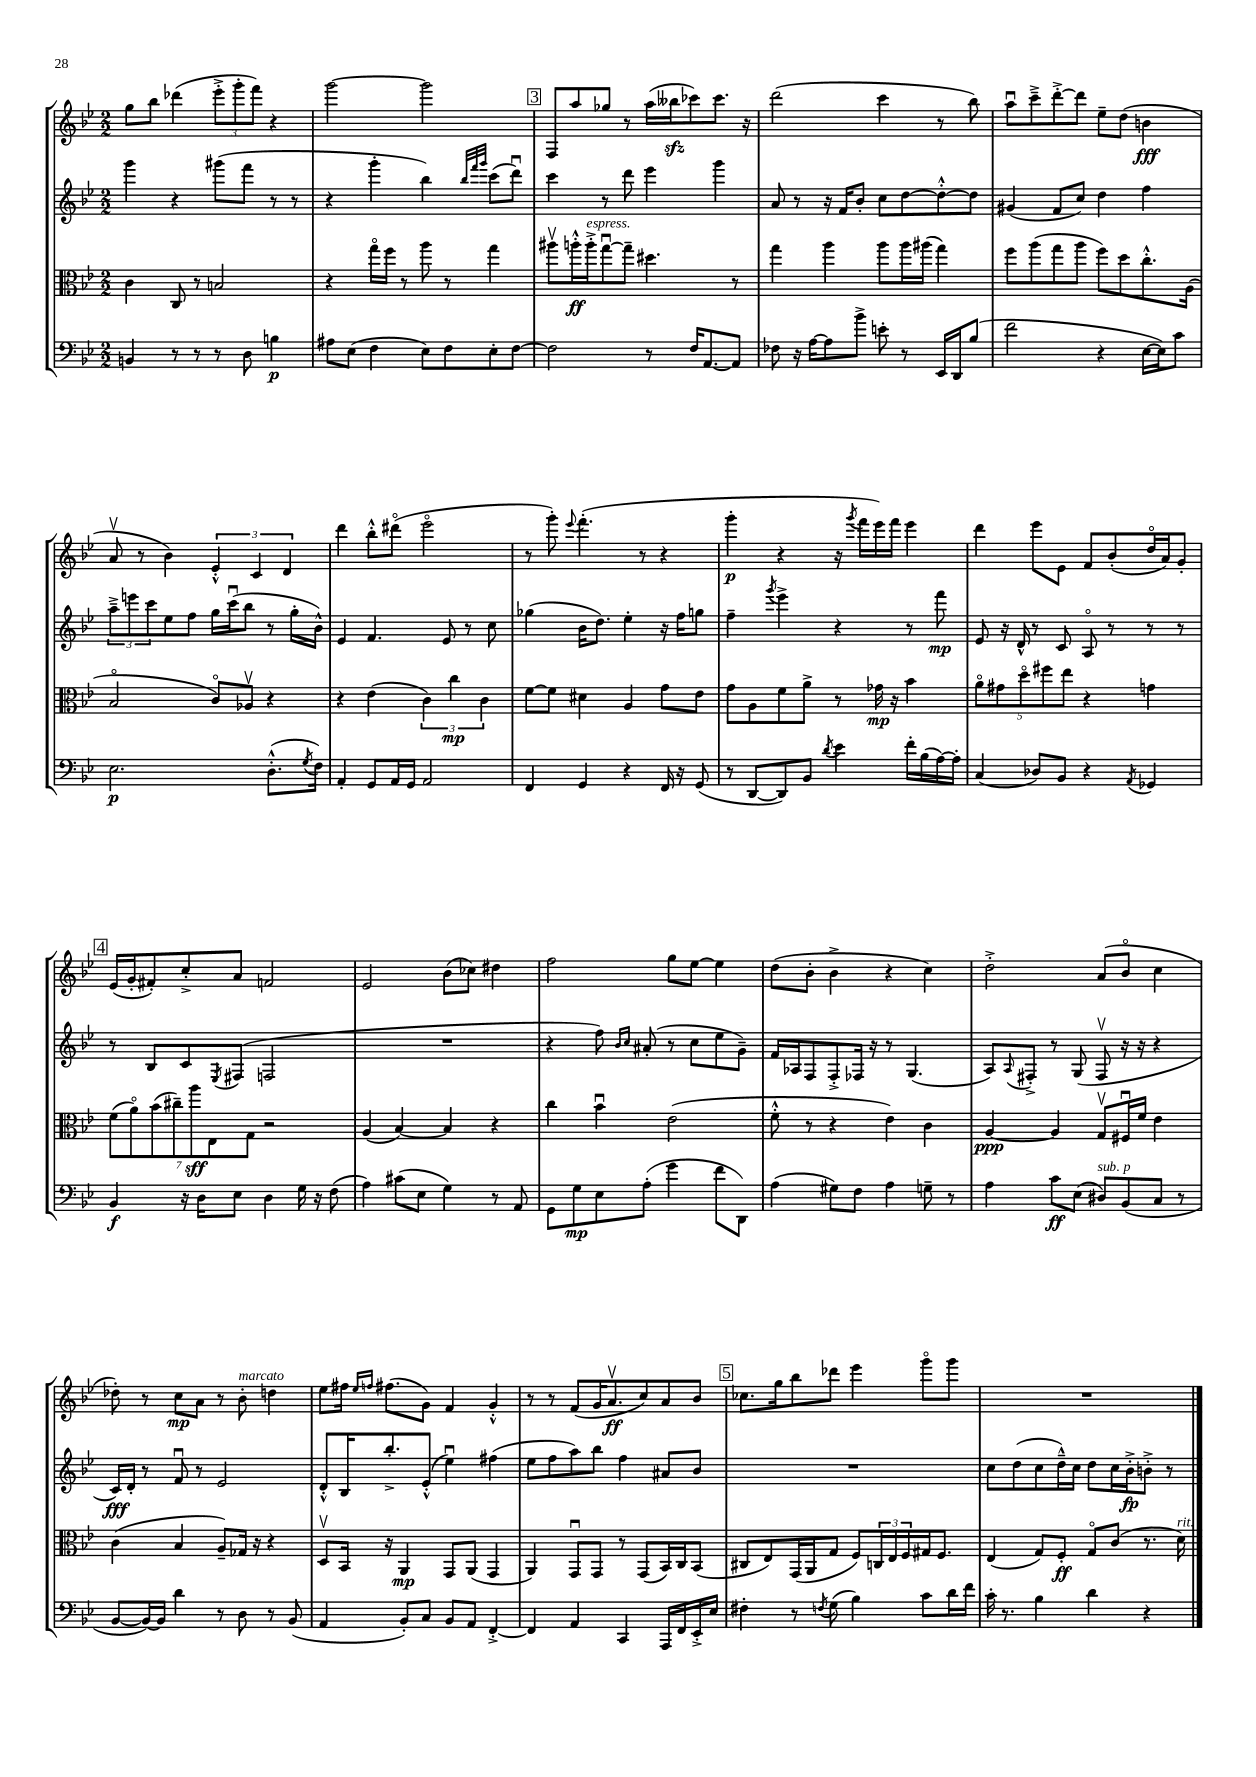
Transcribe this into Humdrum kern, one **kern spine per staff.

**kern	**kern	**kern	**kern
*staff4	*staff3	*staff2	*staff1
*clefF4	*clefC3	*clefG2	*clefG2
*k[b-e-]	*k[b-e-]	*k[b-e-]	*k[b-e-]
*M2/2	*M2/2	*M2/2	*M2/2
4BB/	4c\	4ggg\	8gg\L
.	.	.	8bb-\J
8r	8C/	4r	(4ddd-\
8r	8r	.	.
8r	2B/	(8ggg#\L	12eee-'^\L
.	.	.	12ggg'\
8D\	.	8fff\J	.
.	.	.	12fff\J)
4B\	.	8r	4r
.	.	8r	.
=	=	=	=
8A#\L	4r	4r	[2ggg\
(8E-\J	.	.	.
4F\	16ggo\LL	4ggg'\	.
.	16ff\JJ	.	.
.	8r	.	.
8E-\L)	8aa\	4bb-\)	2ggg\]
8F\	8r	.	.
.	.	32qqbb-/LLL	.
.	.	32qqfff/	.
.	.	32qqggg/JJJ	.
8E-'\	4gg\	(8ccc\L	.
[8F\J	.	8dddu\J)	.
=	=	=	=
2F\]	8aa#v\L	4ccc\	8F/L
.	16aa'^^\L	.	8aa/
.	16aa'^\J	.	.
.	[8ggu\	8r	8gg-/J
.	8gg~\]J	8ddd\	8r
8r	4.dd#\	4eee-\	(16aa\LL
.	.	.	16bb--\J
16F/LK	.	.	8ccc-\)
[8.AA/	.	.	.
.	.	4ggg\	8.ccc-\J
8AA/]J	8r	.	.
.	.	.	16r
=	=	=	=
8F-\	4gg\	8a/	(2ddd\
16r	.	8r	.
[16A\LK	.	.	.
8A\]	4aa\	16r	.
.	.	16f/LK	.
8b-^\J	.	8b-'/J	.
8e'\	8aa\L	8cc\L	4ccc\
8r	16aa\L	[8dd\	.
.	(16aa#\JJ	.	.
16EE-/LL	4gg\)	8dd'^^\_	8r
16DD/J	.	.	.
(8B-/J	.	8dd\]J	8bb-\)
=	=	=	=
2f\	8ff\L	(4g#/	8aau\L
.	(8aa\	.	8ccc~^\
.	8gg\	8f/L	[8ddd'^\
.	8aa\J	8cc/J)	8ddd\]J
4r	8ff\L)	4dd\	8ee-~\L
.	8dd\	.	(8dd\J
[16E-\LL	8.cc'^^\	4ff\	4b\
16E-\]J)	.	.	.
8c\J	.	.	.
.	(16A\Jk	.	.
=	=	=	=
2.E-\	2B-o/	12aa~^\L	8av/
.	.	12eee\	.
.	.	.	8r
.	.	12ccc\	.
.	.	8ee-\	4b-\)
.	.	8ff\J	.
.	8co/L)	16gg\LL	6e-'^^/
.	.	(16cccu\J	.
.	8A-v/J	8bb-\J	.
.	.	.	6c/
(8.D'^^\L	4r	8r	.
.	.	.	6d/
.	.	16gg'\LL	.
8qG/	.	.	.
16F\Jk)	.	16b-^^\JJ)	.
=	=	=	=
4AA'/	4r	4e-/	4ddd\
8GG/L	(4e-\	4.f/	8bb-'^^\L
16AA/L	.	.	(8ddd#o\J
16GG/JJ	.	.	.
2AA/	6c\)	.	2eee-o\
.	.	8e-/	.
.	6cc\	.	.
.	.	8r	.
.	6c\	.	.
.	.	8cc\	.
=	=	=	=
4FF/	[8f\L	(4gg-\	8r
.	8f\]J	.	8ggg'\)
.	.	.	8qqeee-/
4GG/	4d#\	16b-\LK	(4.fff'\
.	.	8.dd\J)	.
4r	4A/	4ee-'\	.
.	.	.	8r
16FF/	8g\L	16r	4r
16r	.	16ff\LK	.
(8GG/	8e-\J	8gg\J	.
=	=	=	=
8r	8g\L	4ff~\	4ggg'\
[8DD/L	8A\	.	.
.	.	8qggg/	.
8DD/])	8f\	4eee-^\	4r
8BB-/J	8a^\J	.	.
8qd/	.	.	.
4e-\	8r	4r	16r
.	.	.	8qggg/
.	.	.	16fff\LL
.	16g-\	.	16eee-\)
.	16r	.	16fff\JJ
16f'\LL	4b-\	8r	4eee-\
(16B-\	.	.	.
[16A\)	.	8fff\	.
16A'\]JJ	.	.	.
=	=	=	=
(4C/	10ao\L	8e-/	4ddd\
.	10g#\	.	.
.	.	16r	.
.	.	16d^^/	.
.	10ddo\	.	.
8D-/L)	.	8r	8eee-\L
.	10ff#\	.	.
8BB-/J	.	8c/	8e-\J
.	10ee-\J	.	.
4r	4r	8Ao/	8f/L
.	.	8r	(8b-'/
8qAA/	.	.	.
4GG-/	4g\	8r	16ddo/L
.	.	.	16a/J)
.	.	8r	8g'/J
=	=	=	=
4BB-/	(14f\L	8r	(16e-/LL
.	.	.	16g'/J
.	14ao\)	.	.
.	.	8B-/L	8f#'/)
.	(14b-\	.	.
.	14cc#~\)	.	.
16r	.	8c/	8cc'^/
.	14aa\	.	.
16D\LK	.	.	.
.	14E-\	.	.
.	.	8qE-/	.
8E-\J	.	(8F#/J	8a/J
.	14G\J	.	.
4D\	2r	2F/	2f/
16G\	.	.	.
16r	.	.	.
(8F\	.	.	.
=	=	=	=
4A\)	(4A/	1r	2e-/
(8c#\L	[4B-/)	.	.
8E-\J	.	.	.
4G\)	4B-/]	.	(8b-\L
.	.	.	8cc-\J)
8r	4r	.	4dd#\
8AA/	.	.	.
=	=	=	=
8GG\L	4cc\	4r	2ff\
8G\	.	.	.
8E-\	4b-u\	8ff\)	.
.	.	16qqb-/LL	.
.	.	16qqcc/JJ	.
(8A'\J	.	(8a#'/	.
4g\	(2e-\	8r	8gg\L
.	.	8cc\L	[8ee-\J
8f\L	.	8ee-\	4ee-\]
8DD\J)	.	8g~\J)	.
=	=	=	=
(4A\	8f'^^\	16f/LL	(8dd\L
.	.	16A-/J	.
.	8r	8F/	8b-'\J
8G#\L)	4r	8F'^/	4b-^\
8F\J	.	16F-/Jk	.
.	.	16r	.
4A\	4e-\)	8r	4r
.	.	(4.G/	.
8G~\	4c\	.	4cc\)
8r	.	.	.
=	=	=	=
4A\	[4A/	8A/L)	2dd'^\
.	.	8qqA/	.
.	.	8F#'^/J	.
8c\L	4A/]	8r	.
(8E-\J	.	(8G/	.
8D#/L)	8Gv/L	8F#v/	(8a/L
(8BB-/	16F#u/L	16r	8b-o/J
.	16f/JJ	16r	.
8C/J	4e-\	4r	4cc\
8r	.	.	.
=	=	=	=
[8BB-/L	(4c\	16c/LL)	8dd-'\)
.	.	16d'/JJ	.
16BB-/_L)	.	8r	8r
16BB-/]JJ	.	.	.
4d\	4B-/	8fu/	8cc\L
.	.	8r	8a\J
8r	8A~/L)	2e-/	8r
8D\	16G-/Jk	.	8b-'\
.	16r	.	.
8r	4r	.	4dd\
(8BB-/	.	.	.
=	=	=	=
4AA/	8Dv/L	8d'^^/L	8ee-\L
.	16BB-/Jk	16B-/K	16ff#\Jk
.	.	.	16qqee-/LL
.	.	.	16qqff/JJ
.	16r	8.bb-'^/	(8.ff#\L
8BB-'/L)	4AA/	.	.
8C/J	.	(8e-'^^/J	8g\J)
8BB-/L	8GG/L	4ee-u\)	4f/
8AA/J	(8AA/J	.	.
[4FF'^/	4GG/	(4ff#\	4g'^^/
=	=	=	=
4FF/]	4AA/)	8ee-\L	8r
.	.	8ff\	8r
4AA/	8GGu/L	8aa\)	(8f/L
.	8GG/J	8bb-\J	16g/K
.	.	.	8.av/
4CC/	8r	4ff\	.
.	(8GG/L	.	8cc/)
16AAA/LL	16BB-/L)	8a#/L	8a/
16FF/	16C/J	.	.
16EE-'^/	(8BB-/J	8b-/J	8b-/J
16E-/JJ	.	.	.
=	=	=	=
4F#'\	8C#/L	1r	8.cc-\L
.	8E-/)	.	.
.	.	.	16gg\k
8r	(16GG/L	.	8bb-\
.	16AA/J	.	.
8qF/	.	.	.
(8G\	8G/J	.	8ddd-\J
4B-\)	8F/L)	.	4eee-\
.	24C/L	.	.
.	24E-/	.	.
.	24F/	.	.
8c\L	16G#/J	.	8gggo\L
.	8.F/J	.	.
16d\L	.	.	8ggg\J
16f\JJ	.	.	.
=	=	=	=
16c'\	(4E-/	8cc\L	1r
8.r	.	.	.
.	.	(8dd\	.
4B-\	8G/L)	8cc\	.
.	8F'/J	16dd~^^\L)	.
.	.	16cc\JJ	.
4d\	8Go/L	8dd\L	.
.	(8c/J	16cc\L	.
.	.	16b-'^\J	.
4r	8.r	8b'^\J	.
.	.	8r	.
.	16d\)	.	.
==	==	==	==
*-	*-	*-	*-
